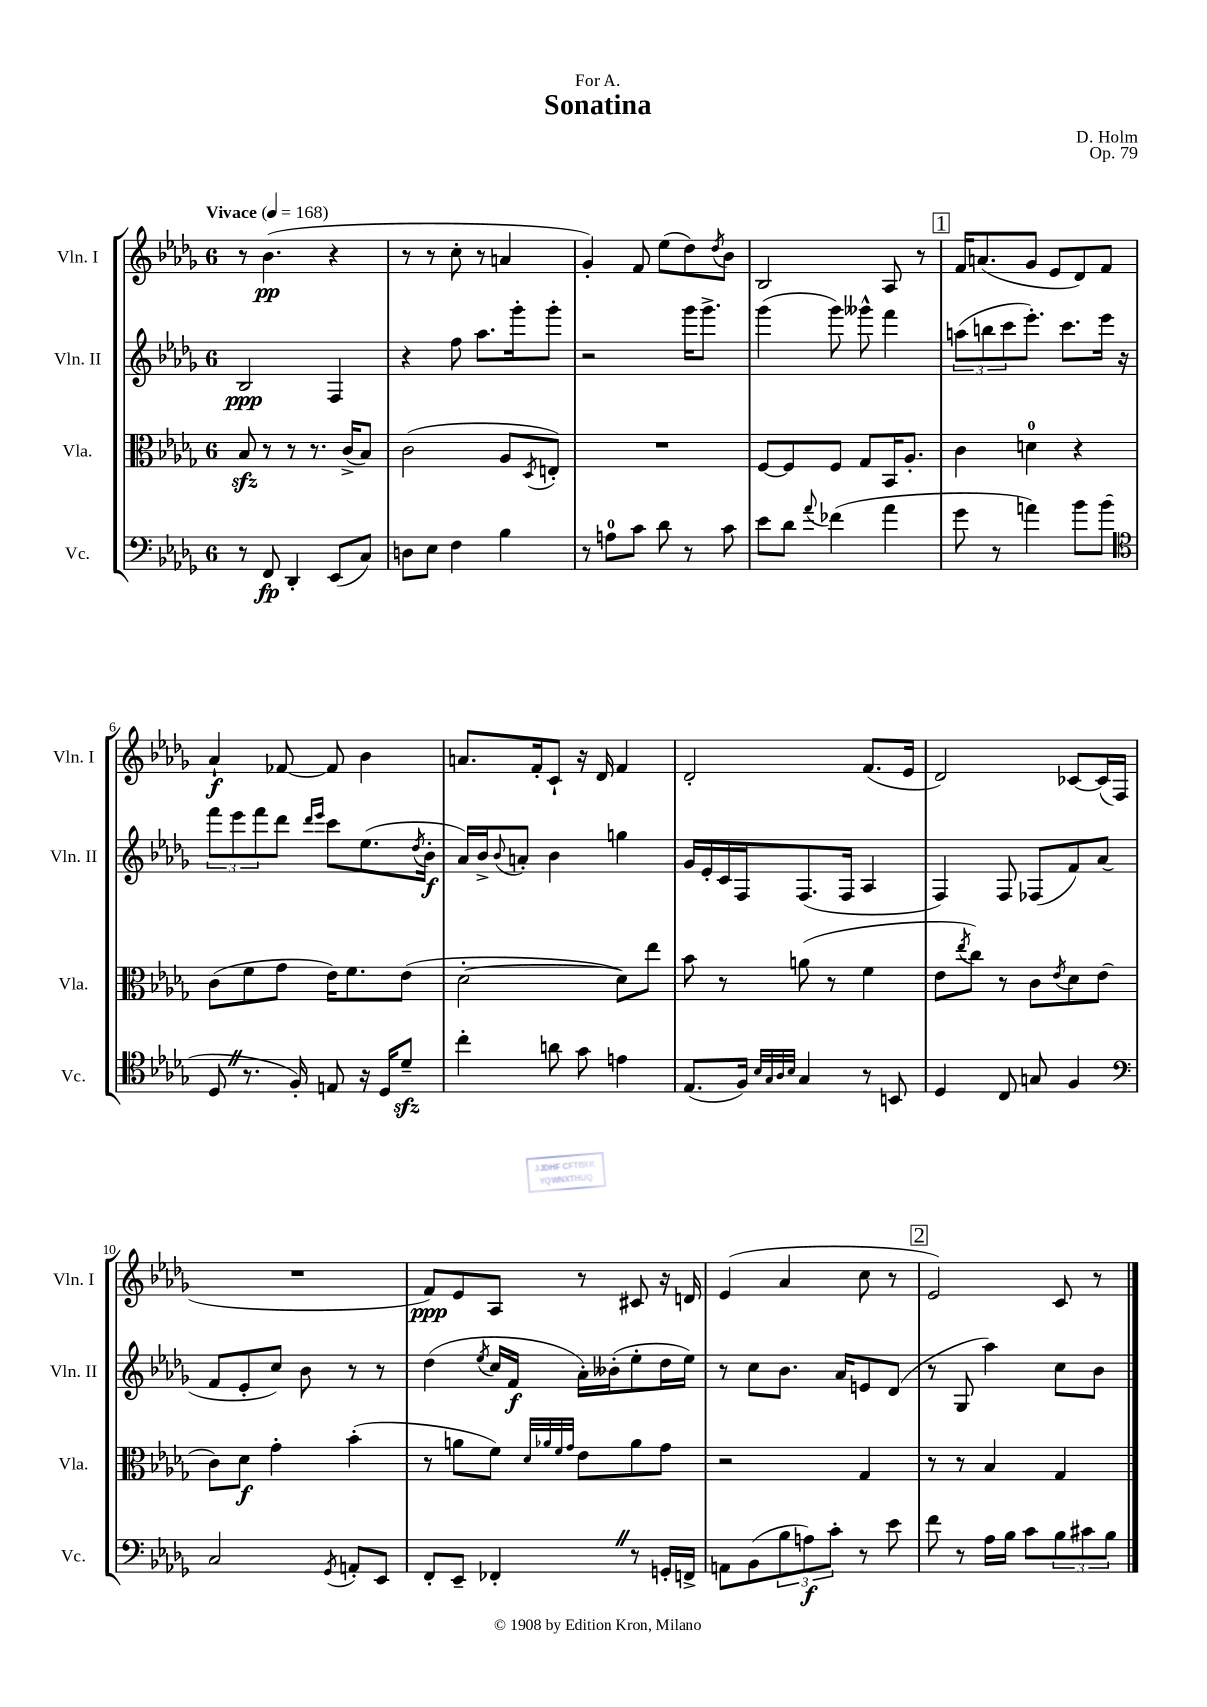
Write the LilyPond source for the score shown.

\header { title = "Sonatina" composer = "D. Holm" dedication = "For A." opus = "Op. 79" }
<<
\new StaffGroup <<
\new Staff = "s0" \with { instrumentName = "Vln. I" shortInstrumentName = "Vln. I" } {
    \clef treble \key des \major \once \override Staff.TimeSignature.style = #'single-digit \time 6/8 \tempo "Vivace" 4 = 168
    r8 bes'4.\pp( r4 |
    r8 r8 c''8-. r8 a'4 |
    ges'4-.) f'8 ees''8( des''8) \acciaccatura { des''8 } bes'8 |
    bes2 aes8 r8 |
    \mark \markup { \box "1" } f'16 a'8.( ges'8 ees'8 des'8) f'8 |
    aes'4-!\f fes'8~ fes'8 bes'4 |
    a'8. f'16-. c'8-! r16 des'16 f'4 |
    des'2-. f'8.( ees'16 |
    des'2) ces'8~ ces'16( f16 |
    R2. |
    f'8\ppp) ees'8 aes8 r8 cis'8 r16 d'16 |
    ees'4( aes'4 c''8 r8 |
    \mark \markup { \box "2" } ees'2) c'8 r8 \bar "|." |
}
\new Staff = "s1" \with { instrumentName = "Vln. II" shortInstrumentName = "Vln. II" } {
    \clef treble \key des \major \once \override Staff.TimeSignature.style = #'single-digit \time 6/8
    bes2\ppp f4 |
    r4 f''8 aes''8. ges'''16-. ges'''8-. |
    r2 ges'''16 ges'''8.-> |
    ges'''4( ges'''8) geses'''8-^ f'''4 |
    \mark \markup { \box "1" } \tuplet 3/2 { a''8( b''8 c'''8 } ees'''8.-.) c'''8. ees'''16 r16 |
    \tuplet 3/2 { f'''8 ees'''8 f'''8 } des'''8 \grace { des'''16 ees'''16 } c'''8 ees''8.( \acciaccatura { des''8 } bes'16-.\f |
    aes'16) bes'16-> \appoggiatura { bes'8 } a'8-. bes'4 g''4 |
    ges'16 ees'16-. c'16 f16 f8.( f16 aes4 |
    f4) f8 fes8( f'8) aes'8( |
    f'8 ees'8-. c''8) bes'8 r8 r8 |
    des''4( \acciaccatura { ees''8 } c''16 f'16\f aes'16-.) beses'16-.( ees''8-. des''16 ees''16) |
    r8 c''8 bes'8. aes'16 e'8 des'8( |
    \mark \markup { \box "2" } r8 ges8 aes''4) c''8 bes'8 \bar "|." |
}
\new Staff = "s2" \with { instrumentName = "Vla." shortInstrumentName = "Vla." } {
    \clef alto \key des \major \once \override Staff.TimeSignature.style = #'single-digit \time 6/8
    bes8\sfz r8 r8 r8. c'16->( bes8) |
    c'2( aes8 \acciaccatura { des8 } e8-.) |
    R2. |
    f8~ f8 f8 ges8 bes,16 aes8.-. |
    \mark \markup { \box "1" } c'4 d'4-0 r4 |
    c'8( f'8 ges'8 ees'16) f'8. ees'8( |
    des'2~-. des'8) ees''8 |
    bes'8 r8 a'8( r8 f'4 |
    ees'8 \acciaccatura { ees''8 } c''8) r8 c'8 \acciaccatura { ees'8 } des'8 ees'8( |
    c'8) des'8\f ges'4-. bes'4-.( |
    r8 a'8 f'8) \grace { des'32 aes'32 f'32 ges'32 } ees'8 aes'8 ges'8 |
    r2 ges4 |
    \mark \markup { \box "2" } r8 r8 bes4 ges4 \bar "|." |
}
\new Staff = "s3" \with { instrumentName = "Vc." shortInstrumentName = "Vc." } {
    \clef bass \key des \major \once \override Staff.TimeSignature.style = #'single-digit \time 6/8
    r8 f,8\fp des,4-. ees,8( c8) |
    d8 ees8 f4 bes4 |
    r8 a8-0 c'8 des'8 r8 c'8 |
    ees'8 des'8 \appoggiatura { aes'8 } fes'4( aes'4 |
    \mark \markup { \box "1" } ges'8 r8 a'4) bes'8 bes'8( |
    \clef tenor des8 \once \override BreathingSign.text = \markup { \musicglyph "scripts.caesura.straight" } \breathe r8. f16-.) e8 r16 des16 des'8--\sfz |
    c''4-. a'8 ges'8 e'4 |
    ees8.( f16) \grace { bes32 ges32 aes32 bes32 } ges4 r8 b,8 |
    des4 c8 g8 f4 |
    \clef bass c2 \acciaccatura { ges,8 } a,8-. ees,8 |
    f,8-. ees,8-- fes,4-. \once \override BreathingSign.text = \markup { \musicglyph "scripts.caesura.straight" } \breathe r8 g,16-. f,16-> |
    a,8 bes,8( \tuplet 3/2 { bes8 a8\f) c'8-. } r8 ees'8 |
    \mark \markup { \box "2" } f'8 r8 aes16 bes16 c'8 \tuplet 3/2 { bes8 cis'8 bes8 } \bar "|." |
}
>>
>>
